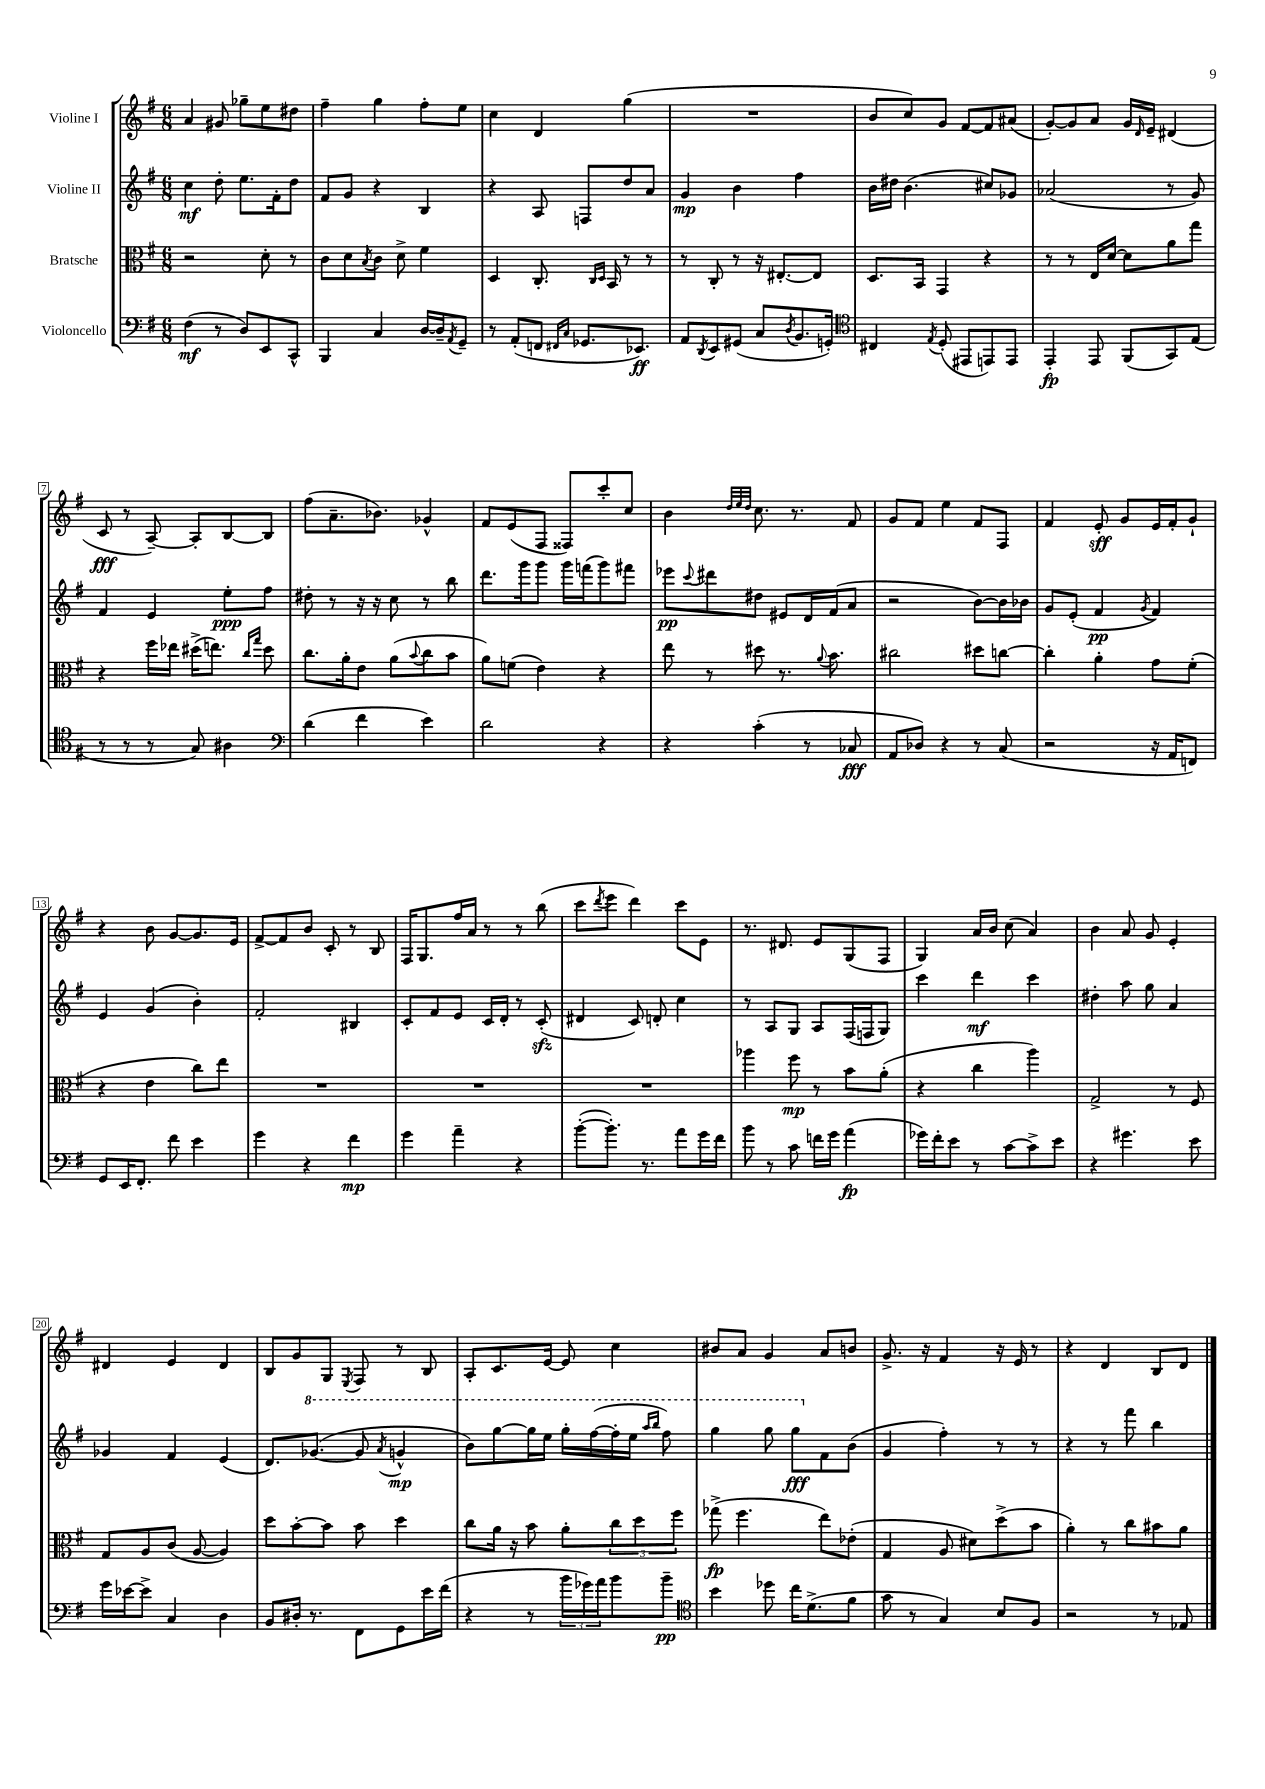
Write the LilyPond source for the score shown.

<<
\new StaffGroup <<
\new Staff = "s0" \with { instrumentName = "Violine I" } {
    \clef treble \key g \major \numericTimeSignature \time 6/8
    a'4 gis'8 ges''8-- e''8 dis''8 |
    fis''4-- g''4 fis''8-. e''8 |
    c''4 d'4 g''4( |
    R2. |
    b'8 c''8) g'8 fis'8~ fis'8 ais'8( |
    g'8~-.) g'8 a'8 g'16 \grace { d'16 } e'16-- dis'4( |
    c'8\fff r8 a8~--) a8-. b8~ b8 |
    fis''8( a'8.-- bes'8.) ges'4-^ |
    fis'8 e'8( fis8 fisis8) c'''8-. c''8 |
    b'4 \grace { d''32 e''32 d''32 } c''8. r8. fis'8 |
    g'8 fis'8 e''4 fis'8 fis8 |
    fis'4 e'8-.\sff g'8 e'16 fis'16-. g'8-! |
    r4 b'8 g'8~ g'8. e'16 |
    fis'8~-> fis'8 b'8 c'8-. r8 b8 |
    fis16 g8. fis''16 a'16 r8 r8 b''8( |
    c'''8 \acciaccatura { d'''8 } e'''8 d'''4) c'''8 e'8 |
    r8. dis'8. e'8 g8( fis8 |
    g4) a'16 b'16 c''8( a'4) |
    b'4 a'8 g'8 e'4-. |
    dis'4 e'4 dis'4 |
    b8 g'8 g8 \acciaccatura { e8 } fis8 r8 b8 |
    a8-. c'8. e'16~ e'8 c''4 |
    bis'8 a'8 g'4 a'8 b'8 |
    g'8.-> r16 fis'4 r16 e'16 r8 |
    r4 d'4 b8 d'8 \bar "|." |
}
\new Staff = "s1" \with { instrumentName = "Violine II" } {
    \clef treble \key g \major \numericTimeSignature \time 6/8
    c''4\mf d''8-. e''8. fis'16-. d''8 |
    fis'8 g'8 r4 b4 |
    r4 a8 f8 d''8 a'8 |
    g'4\mp b'4 fis''4 |
    b'16 dis''16 b'4.( cis''8) ges'8 |
    aes'2( r8 g'8) |
    fis'4 e'4 e''8-.\ppp fis''8 |
    dis''8-. r8 r16 r16 c''8 r8 b''8 |
    d'''8. g'''16 g'''8 g'''16 f'''16( g'''8) fis'''8 |
    ees'''8\pp \appoggiatura { c'''8 } dis'''8 dis''8 eis'8 d'16 fis'16( a'8 |
    r2 b'8~) b'16 bes'16 |
    g'8 e'8-.( fis'4\pp \acciaccatura { g'8 } fis'4) |
    e'4 g'4( b'4-.) |
    fis'2-. bis4 |
    c'8-. fis'8 e'8 c'16 d'16-. r8 c'8-.\sfz( |
    dis'4 c'8) d'8-. c''4 |
    r8 a8 g8 a8 fis16( f16 g8) |
    c'''4 d'''4\mf c'''4 |
    dis''4-. a''8 g''8 a'4 |
    ges'4 fis'4 e'4( |
    d'8.) \ottava #1 ges''8.~( ges''8 \acciaccatura { a''8 } g''4-^\mp |
    b''8) g'''8~ g'''16 e'''16 g'''16-. fis'''16~( fis'''16-. e'''16 \grace { a'''16 b'''16 } fis'''8) |
    g'''4 g'''8 g'''8\fff \ottava #0 fis'8 b'8( |
    g'4 fis''4-.) r8 r8 |
    r4 r8 fis'''8 b''4 \bar "|." |
}
\new Staff = "s2" \with { instrumentName = "Bratsche" } {
    \clef alto \key g \major \numericTimeSignature \time 6/8
    r2 d'8-. r8 |
    c'8 d'8 \acciaccatura { b8 } c'8 d'8-> fis'4 |
    d4 c8.-. \grace { c16 d16 } b,16 r8 r8 |
    r8 c8-. r8 r16 eis8.~-. eis8 |
    d8. b,16 g,4 r4 |
    r8 r8 e16 d'16~ d'8 a'8 g''8 |
    r4 fis''16 ees''16 dis''16->( e''8.) \grace { c''16 g''16 } dis''8 |
    c''8. a'16-. e'8 a'8( \appoggiatura { b'8 } c''8 b'8 |
    a'8) f'8( e'4) r4 |
    e''8 r8 dis''8 r8. \appoggiatura { a'8 } b'8. |
    cis''2 dis''8 c''8~ |
    c''4-. a'4-. g'8 fis'8-.( |
    r4 e'4 c''8) e''8 |
    R2. |
    R2. |
    R2. |
    aes''4 fis''8\mp r8 b'8 a'8-.( |
    r4 c''4 a''4) |
    g2-> r8 fis8 |
    g8 a8 c'8( a8~ a4) |
    d''8 b'8~-. b'8 b'8 d''4 |
    c''8 a'16 r16 b'8 a'8-. \tuplet 3/2 { c''8 d''8 fis''8 } |
    ges''8->\fp( fis''4. e''8) ees'8-.( |
    g4 a8 dis'8) d''8->( b'8 |
    a'4-.) r8 c''8 bis'8 a'8 \bar "|." |
}
\new Staff = "s3" \with { instrumentName = "Violoncello" } {
    \clef bass \key g \major \numericTimeSignature \time 6/8
    fis4\mf( r8 d8) e,8 c,8-^ |
    b,,4 c4 d16~ d16-- \acciaccatura { a,8 } g,8-- |
    r8 a,8-.( f,8 \grace { fis,16 c16 } ges,8. ees,8.\ff) |
    a,8 \acciaccatura { d,8 } e,8 gis,8( c8 \acciaccatura { d8 } b,8. g,16-.) |
    \clef tenor cis4 \acciaccatura { e8 } d8-.( eis,8 e,8) e,8 |
    e,4-.\fp e,8 fis,8( g,8) e8( |
    r8 r8 r8 g8) ais4 |
    \clef bass d'4( fis'4 e'4) |
    d'2 r4 |
    r4 c'4-.( r8 ces8\fff |
    a,8 des8) r4 r8 c8( |
    r2 r16 a,16 f,8) |
    g,8 e,16 fis,8.-. fis'8 e'4 |
    g'4 r4 fis'4\mp |
    g'4 a'4-- r4 |
    b'8~-.( b'8.-.) r8. a'8 g'16 fis'16 |
    b'8 r8 c'8 f'16 g'16 a'4\fp( |
    ges'16) fis'16-. e'8 r8 c'8~ c'8-> e'8 |
    r4 gis'4. e'8 |
    g'16 ees'16~ ees'8-> c4 d4 |
    b,8 dis16-. r8. fis,8 g,8 e'16 fis'16( |
    r4 r8 \tuplet 3/2 { b'16 ges'16) a'16 } b'8 b'8--\pp |
    \clef tenor b'4 des''8 c''16 d'8.->( fis'8 |
    g'8 r8 g4) b8 fis8 |
    r2 r8 ees8 \bar "|." |
}
>>
>>
\layout { \context { \Score \override BarNumber.stencil = #(make-stencil-boxer 0.1 0.3 ly:text-interface::print) } }
